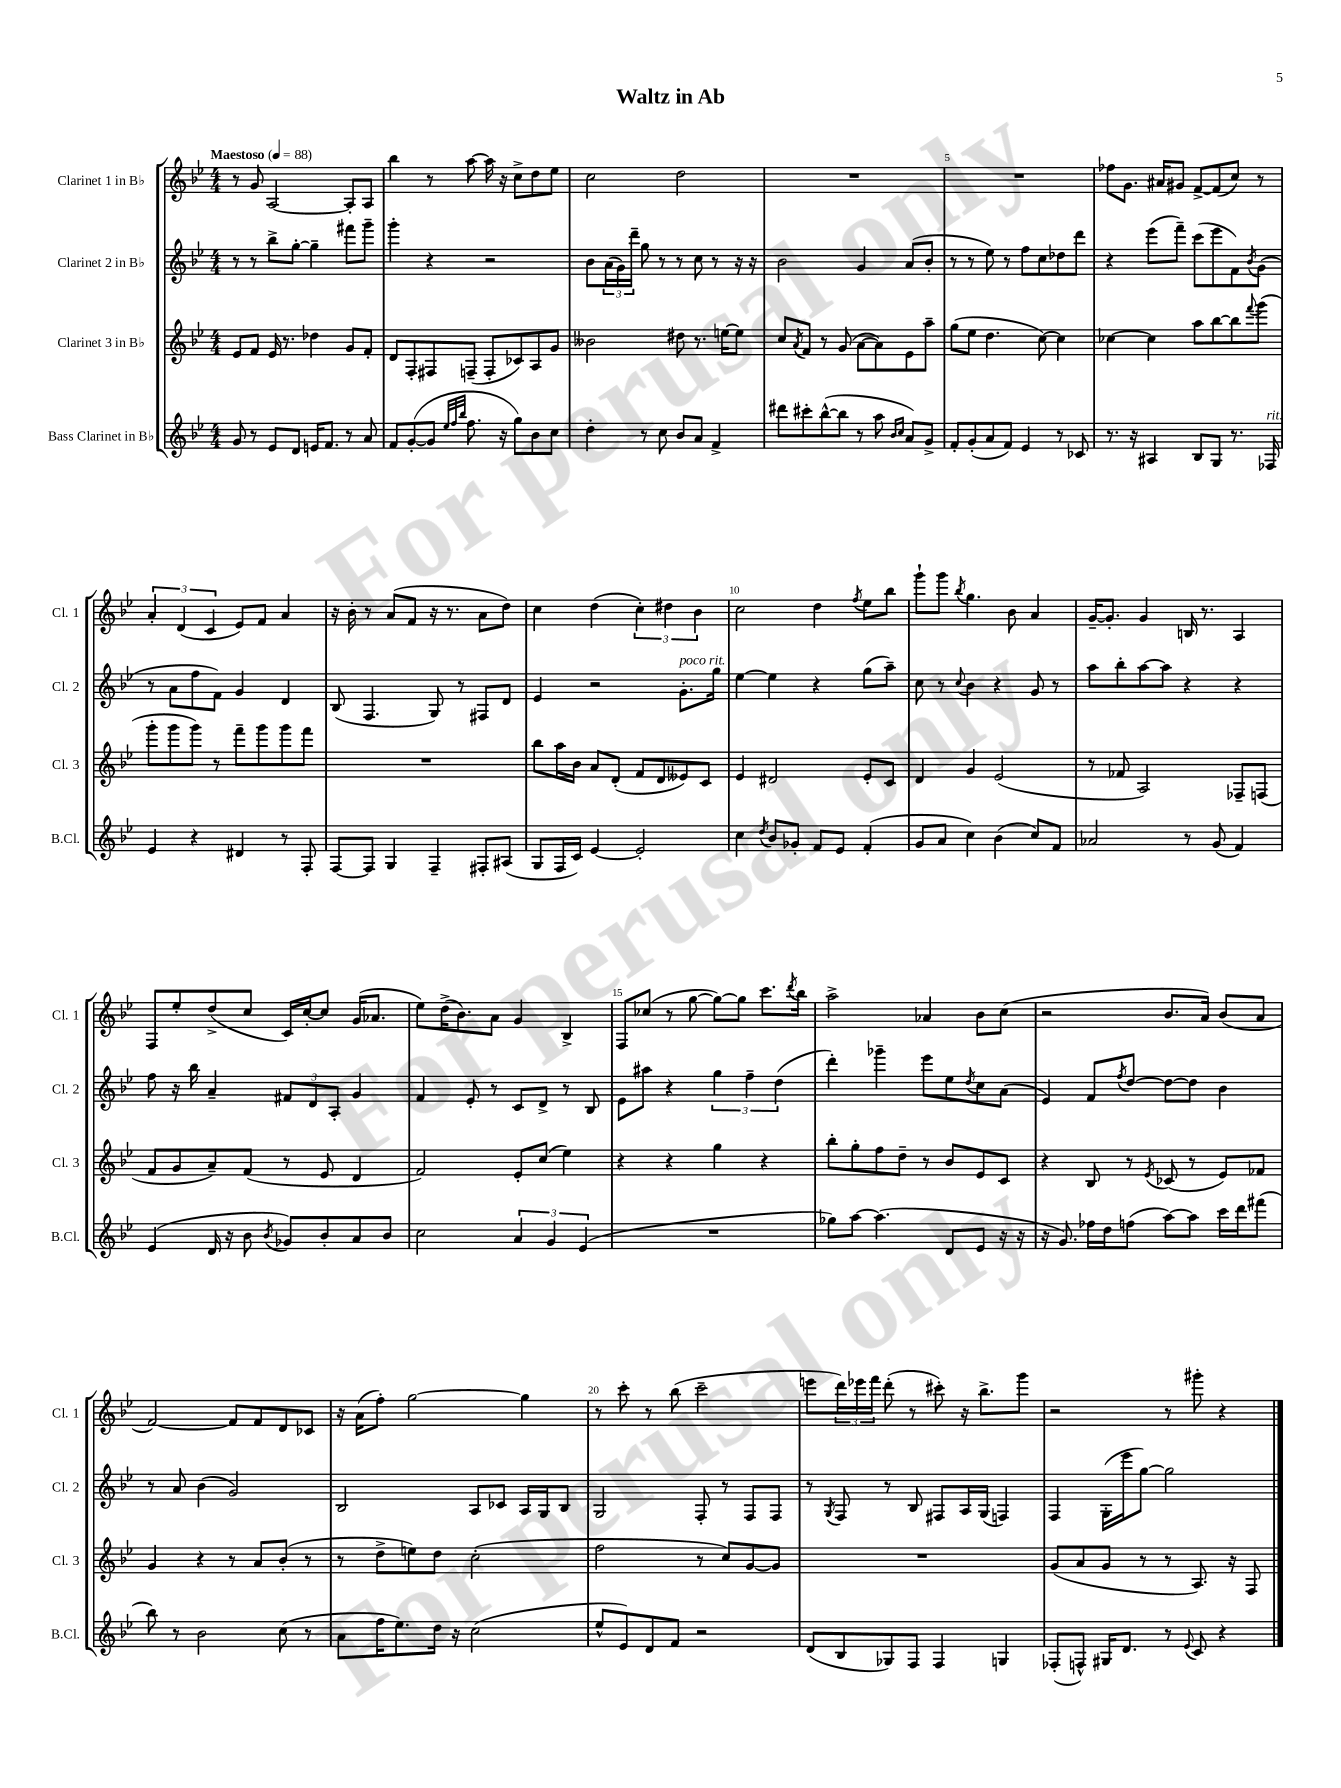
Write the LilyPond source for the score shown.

\header { title = "Waltz in Ab" }
<<
\new StaffGroup <<
\new Staff = "s0" \with { instrumentName = "Clarinet 1 in Bb" shortInstrumentName = "Cl. 1" } {
    \clef treble \key bes \major \numericTimeSignature \time 4/4 \tempo "Maestoso" 4 = 88
    r8 g'8 a2~ a8-. a8 |
    bes''4 r8 a''8~ a''16 r16 c''8-> d''8 ees''8 |
    c''2 d''2 |
    R1 |
    R1 |
    fes''8 g'8. ais'16 gis'8 f'8~-> f'8( c''8) r8 |
    \tuplet 3/2 { a'4-. d'4( c'4 } ees'8) f'8 a'4 |
    r16 bes'16-. r8 a'8( f'8 r16 r8. a'8 d''8) |
    c''4 d''4( \tuplet 3/2 { c''4-.) dis''4 bes'4 } |
    c''2 d''4 \acciaccatura { f''8 } ees''8 bes''8 |
    g'''8-! g'''8 \acciaccatura { bes''8 } g''4. bes'8 a'4 |
    g'16~-- g'8.-. g'4 b16 r8. a4 |
    f8 ees''8-. d''8->( c''8 c'16) c''16~-. c''8 g'16( aes'8. |
    ees''8) d''16->( bes'8.) a'8 g'4 bes4-> |
    f8 ces''8( r8 g''8~ g''8~) g''8 c'''8. \acciaccatura { d'''8 } bes''16 |
    a''2-> aes'4 bes'8 c''8( |
    r2 bes'8. a'16) bes'8( a'8 |
    f'2~) f'8 f'8 d'8 ces'8 |
    r16 a'16( f''8-.) g''2~ g''4 |
    r8 c'''8-. r8 bes''8( c'''2-- |
    e'''8 \tuplet 3/2 { d'''16) ees'''16 f'''16 } d'''8-.( r8 cis'''8-.) r16 bes''8.-> g'''8 |
    r2 r8 gis'''8-. r4 \bar "|." |
}
\new Staff = "s1" \with { instrumentName = "Clarinet 2 in Bb" shortInstrumentName = "Cl. 2" } {
    \clef treble \key bes \major \numericTimeSignature \time 4/4
    r8 r8 bes''8-> g''8~-. g''4-- fis'''8 g'''8-- |
    g'''4-. r4 r2 |
    bes'8 \tuplet 3/2 { a'16( g'16) d'''16-- } g''8 r8 r8 c''8 r8 r16 r16 |
    bes'2 g'4 a'8( bes'8-. |
    r8 r8 ees''8) r8 f''8 c''8 des''8 d'''8 |
    r4 ees'''8( f'''8--) c'''8( ees'''8 f'8) \acciaccatura { bes'8 } g'8( |
    r8 a'8 f''8 f'8) g'4 d'4 |
    bes8( f4. g8) r8 fis8 d'8 |
    ees'4 r2 g'8.-.^\markup { \italic "poco rit." } g''16 |
    ees''4~ ees''4 r4 g''8( a''8--) |
    c''8 r8 \appoggiatura { c''8 } bes'4 r4 g'8 r8 |
    a''8 bes''8-. a''8~ a''8 r4 r4 |
    f''8 r16 bes''16 a'4-- \tuplet 3/2 { fis'8 d'8 a8-. } g'4 |
    f'4 ees'8-. r8 c'8 d'8-> r8 bes8 |
    ees'8 ais''8 r4 \tuplet 3/2 { g''4 f''4-- d''4( } |
    d'''4-.) ges'''4-- ees'''8 ees''8 \acciaccatura { d''8 } c''8 a'8( |
    ees'4) f'8 \acciaccatura { f''8 } d''8~ d''8~ d''8 bes'4 |
    r8 a'8 bes'4( g'2) |
    bes2 a8 ces'8 a16 g16 bes8 |
    g2 f8-. r8 f8 f8 |
    r8 \acciaccatura { g8 } f8 r8 bes8 fis8 a16 g16( f4) |
    f4 g16-.( ees'''16 g''8~) g''2 \bar "|." |
}
\new Staff = "s2" \with { instrumentName = "Clarinet 3 in Bb" shortInstrumentName = "Cl. 3" } {
    \clef treble \key bes \major \numericTimeSignature \time 4/4
    ees'8 f'8 ees'16 r8. des''4 g'8 f'8-. |
    d'8 f8-. fis8 f8--( f8-. ces'8) a8 g'8 |
    beses'2 dis''8 r8. e''16~ e''8 |
    c''8 \acciaccatura { a'8 } f'8 r8 g'8( a'8~ a'8) ees'8 a''8-- |
    g''8( ees''8 d''4. c''8~) c''4 |
    ces''4~ ces''4 a''8 bes''8~ bes''8 \appoggiatura { f'''8 } g'''8( |
    g'''8-. g'''8 g'''8) r8 f'''8-- g'''8 g'''8 f'''8 |
    R1 |
    bes''8 a''16 bes'16 a'8 d'8-.( f'8 d'8 eeses'8) c'8 |
    ees'4 dis'2 ees'8-. c'8 |
    d'4 g'4 ees'2( |
    r8 fes'8 a2) fes8-- f8( |
    f'8 g'8 a'8--) f'8( r8 ees'8 d'4 |
    f'2) ees'8-. c''8( ees''4) |
    r4 r4 g''4 r4 |
    bes''8-. g''8-. f''8 d''8-- r8 bes'8 ees'8 c'8 |
    r4 bes8 r8 \acciaccatura { ees'8 } ces'8( r8 ees'8) fes'8 |
    g'4 r4 r8 a'8 bes'8-.( r8 |
    r8 d''8-> e''8) d''8 c''2-.( |
    f''2 r8 c''8) g'8~ g'8 |
    R1 |
    g'8( a'8 g'8 r8 r8 a8.) r16 f8 \bar "|." |
}
\new Staff = "s3" \with { instrumentName = "Bass Clarinet in Bb" shortInstrumentName = "B.Cl." } {
    \clef treble \key bes \major \numericTimeSignature \time 4/4
    g'8 r8 ees'8 d'8 e'16 f'8. r8 a'8 |
    f'8 g'8~-.( g'8 \grace { ees''32 f''32 bes''32 } f''8. r16 g''8) bes'8 c''8 |
    d''4-. r8 c''8 bes'8 a'8 f'4-> |
    dis'''8 cis'''8-. bes''8~-^( bes''8 r8 a''8 \grace { bes'16 c''16 } a'8) g'8-> |
    f'8-. g'8-.( a'8 f'8) ees'4 r8 ces'8 |
    r8. r16 ais4 bes8 g8 r8. fes16^\markup { \italic "rit." } |
    ees'4 r4 dis'4 r8 f8-. |
    f8~ f8 g4 f4-- fis8-. ais8( |
    g8 f16 c'16) ees'4~ ees'2-. |
    c''4 \acciaccatura { d''8 } bes'8 ges'8-. f'8 ees'8 f'4-.( |
    g'8 a'8 c''4) bes'4( c''8) f'8 |
    aes'2 r8 g'8( f'4) |
    ees'4( d'16 r16 bes'8 \acciaccatura { bes'8 } ges'8) bes'8-. a'8 bes'8 |
    c''2 \tuplet 3/2 { a'4 g'4 ees'4( } |
    R1 |
    ges''8) a''8~ a''4.( d'8 ees'8 r16 r16 |
    r16 g'8.) fes''16 d''16 f''8( a''8~) a''8 c'''16 d'''16 fis'''8( |
    bes''8) r8 bes'2 c''8( r8 |
    a'8 f''16 ees''8.) d''16 r16 c''2( |
    ees''8-^ ees'8) d'8 f'8 r2 |
    d'8( bes8 ges8) f8 f4 g4 |
    fes8-.( f8-^) gis16 d'8. r8 \appoggiatura { ees'8 } c'8 r4 \bar "|." |
}
>>
>>
\layout { \context { \Score \override BarNumber.break-visibility = ##(#f #t #t) barNumberVisibility = #(every-nth-bar-number-visible 5) } }
